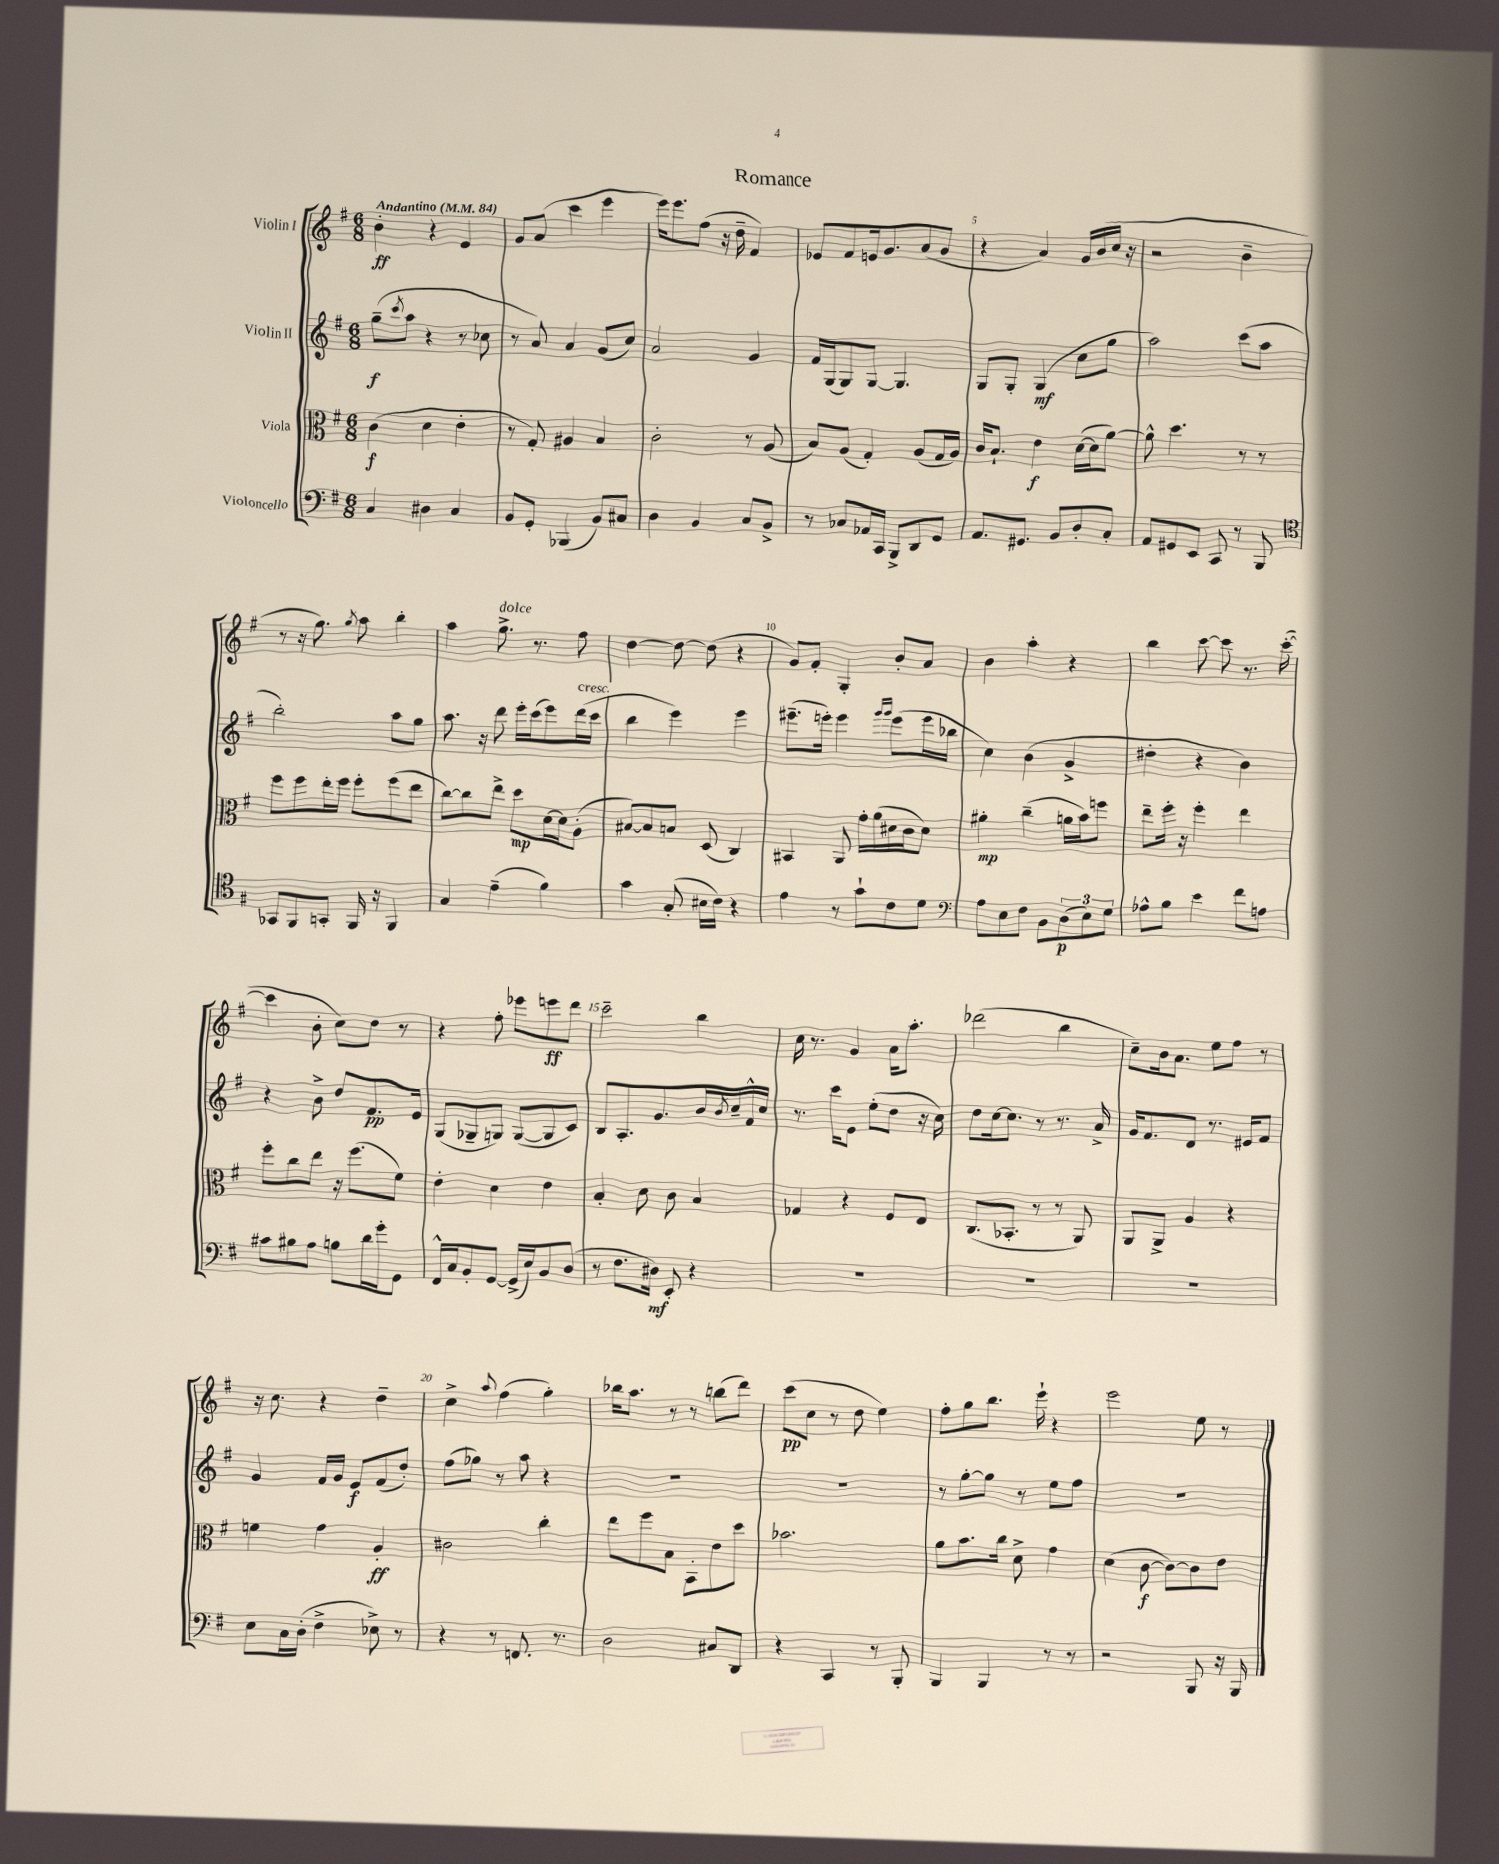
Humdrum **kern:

**kern	**kern	**kern	**kern
*staff4	*staff3	*staff2	*staff1
*clefF4	*clefC3	*clefG2	*clefG2
*k[f#]	*k[f#]	*k[f#]	*k[f#]
*M6/8	*M6/8	*M6/8	*M6/8
*MM84	*MM84	*MM84	*MM84
4C/	(4c\	(8gg~\L	4b'\
.	.	8qccc/	.
.	.	8aa\J	.
4D#\	4d\	4r	4r
4C/	4e'\	8r	4e/
.	.	8cc-\	.
=	=	=	=
8BB/L	8r	8r	8g/L
8GG'/J	8G'/)	8a/)	(8a/J
(4BBB-/	4A#/	4a/	4ccc\
8BB/L)	4B/	(8g/L	4eee\
8C#/J	.	8cc/J)	.
=	=	=	=
4D\	2c'\	2a/	16eee\LK)
.	.	.	8.eee\
4BB/	.	.	(8ff#\J
.	.	.	16r
.	.	.	16dd~\
8C/L	8r	4g/	4f#/)
8BB^/J	(8A/	.	.
=	=	=	=
8r	8B/L)	16f#/LL	8e-/L
.	.	(16G/J	.
8C-/L	(8A/J	8G/)	8f#/
16AA-/L	4G'/)	[8G/J	16e/k
16CC/JJ	.	.	8.g/
8BBB^/L	.	4.G/]	.
8DD/	(8A/L	.	(8a/
8GG/J	16G/L	.	8g/J
.	16A/JJ)	.	.
=	=	=	=
8.AA/L	16c/LK	8G/L	4r
.	8.B`/J	.	.
.	.	8G'/J	.
8.GG#/J	.	.	.
.	4e\	(4G/	4a/)
8BB/L	.	.	.
8D'/	([16d\LL	8cc\L	16g/LL
.	16d\]J	.	(16b/
8C'/J	[8a\J)	8gg\J	16cc/JJ
.	.	.	16r
=	=	=	=
8AA/L	8a^^\]	2aa\)	2r
8GG#/	4.dd\	.	.
8EE/J	.	.	.
8CC/	.	.	.
8r	8r	(8ccc\L	4b~\
8BBB/	8r	8aa\J	.
=	=	=	=
*clefC4	*	*	*
8GG-/L	8ff#\L	2bb'\)	8r
8FF#/	8ff#\	.	16r
.	.	.	8.gg\)
8GG'/J	16ee'\L	.	.
.	16ff#\JJ	.	.
.	.	.	8qgg/
16FF#/	8ff#'\L	.	8aa\
16r	.	.	.
4FF#/	(8ff#\	8aa\L	4bb'\
.	8ee\J	8gg\J	.
=	=	=	=
4G/	[8cc\L)	8.aa\	4aa\
.	8cc\]	.	.
.	.	16r	.
(4e~\	8ee^\J	8ddd\	8.gg^\
.	8dd\L	16eee'\LL	.
.	.	(16ccc\J	8.r
4f#\)	[16d\L	8eee\)	.
.	16d\]J	.	.
.	(8A'\J	(16ddd\L	8ff#\
.	.	16ccc\JJ	.
=	=	=	=
4g\	[8B#/L)	4bb\	[4dd\
.	8B#/]	.	.
(8G'/	8B/J	4eee\)	8dd\_
16B#\LL	(8D/	.	(8dd\]
16c\JJ)	.	.	.
4r	4C/)	4eee\	4r
=	=	=	=
4e\	4BB#/	(8.eee#~\L	8g/L)
.	.	.	8f#'/J
.	.	16eee'\Jk)	.
8r	8AA/	4eee\	4G'/
8g`\L	16g'\LL	.	.
.	(16a\	.	.
.	.	16qqggg/LL	.
.	.	16qqggg/JJ	.
8c\	16d#\	(8eee\L	8b'/L
.	16c\J	.	.
8d\J	8d#\J)	16eee\L	8a/J
.	.	16bb-\JJ	.
=	=	=	=
*clefF4	*	*	*
8A\L	4a#'\	4cc\)	4b\
8E\	.	.	.
8F#\J	(4cc~\	(4b\	4aa'\
8BB\L	.	.	.
(12D\	16a\LL	4g^/	4r
.	16b\J)	.	.
12E\)	.	.	.
.	8ff\J	.	.
12G\J	.	.	.
=	=	=	=
8A-^^\L	8ee~\L	4dd#'\	4bb\
8B\J	16ff#'\Jk	.	.
.	16r	.	.
4e\	4ff#'\	4r	[8ccc\
.	.	.	8ccc\]
8f#\L	4ee\	4b\)	8.r
8A\J	.	.	.
.	.	.	([16ccc'\
=	=	=	=
8c#\L	8ff#'\L	4r	4ccc\]
8B#\	8cc\	.	.
8A\J	8ee\J	8b^\	8b'\
8B\L	16r	8dd/L	8cc\L)
.	(8.ff#\L	.	.
16d\L	.	8.f#/	8dd\J
16g'\J	.	.	.
8GG\J	8f#\J)	.	8r
.	.	16e/Jk	.
=	=	=	=
16FF#^^/LL	4e'\	(8G/L	4r
16C/J	.	.	.
8BB'/	.	8G-~/	.
[8GG/J	4d\	8G/J)	8ff#'\
(16GG^/]LL	.	([8G/L	8eee-\L
16E/J)	.	.	.
8BB/	4e\	8G/]	8eee\
(8D/J	.	8c/J)	8ddd\J
=	=	=	=
8r	4B'/	8B/L	2ccc~\
8.F#\L	.	8.A'/	.
.	8d\	.	.
16D#\Jk)	.	8.g/	.
8EE'/	8c\	.	.
4r	4B/	16b/L	4bb\
.	.	8qb/	.
.	.	16cc~/	.
.	.	16f#^^/	.
.	.	16cc/JJ	.
=	=	=	=
2.r	4G-/	8.r	16cc\
.	.	.	8.r
.	.	16ccc\LK	.
.	4r	8e\J	4g/
.	.	(8ee'\L	.
.	8F#/L	8dd\J	16a\LK
.	.	.	8.aa'\J
.	8E/J	16r	.
.	.	16cc\)	.
=	=	=	=
2.r	(8.C/L	8dd\L	(2ddd-\
.	.	[16cc\k	.
.	8.BB-'/J	8.cc\]J	.
.	8r	8r	.
.	8r	8.r	4bb\
.	8AA/)	.	.
.	.	16a^/	.
=	=	=	=
2.r	8AA/L	16g/LK	8cc~\L)
.	.	8.f#/	.
.	8AA^/J	.	16b\k
.	.	.	8.a\J
.	4A/	8d/J	.
.	.	8.r	8ee\L
.	4r	.	8ff#\J
.	.	16e#/LK	.
.	.	8f#/J	8r
=	=	=	=
8E\L	4f\	4g/	16r
.	.	.	8.cc\
16C\L	.	.	.
(16D'\JJ	.	.	.
4F#^\	4g\	16f#/LL	4r
.	.	16g/JJ	.
.	.	8e/L	.
8E-^\)	4A'/	(8f#/	4dd~\
8r	.	8dd'/J)	.
=	=	=	=
4r	2c#\	(8ff#\L	4cc^\
.	.	8gg-\J)	.
.	.	.	8qqaa/
8r	.	8r	(4ff#\
8.FF/	.	8aa\	.
.	4cc'\	4r	4gg'\)
8.r	.	.	.
=	=	=	=
2D\	8ee\L	2.r	16bb-\LK
.	.	.	8.aa\J
.	8ff#\	.	.
.	8B\J	.	8r
.	8BB'\L	.	8r
8C#/L	8e\	.	(8bb\L
8DD/J	8dd\J	.	8ddd\J)
=	=	=	=
4r	2.b-\	2.r	(8ccc\L
.	.	.	8cc\J
4CC/	.	.	8r
.	.	.	8dd\
8r	.	.	4ee\)
8BBB'/	.	.	.
=	=	=	=
4BBB/	8a\L	8r	8ff#'\L
.	8.b\	[8gg'\L	8gg\
4BBB/	.	8gg\]J	8.bb\J
.	16cc\Jk	.	.
.	8d^\	8r	.
.	.	.	16eee`\
8r	4g\	8ee\L	4r
8r	.	8ff#\J	.
=	=	=	=
2r	(4d\	2.r	2eee\
.	[8c\	.	.
.	8c\_L)	.	.
8BBB/	8c\]	.	8ee\
16r	8e\J	.	8r
16BBB/	.	.	.
==	==	==	==
*-	*-	*-	*-
